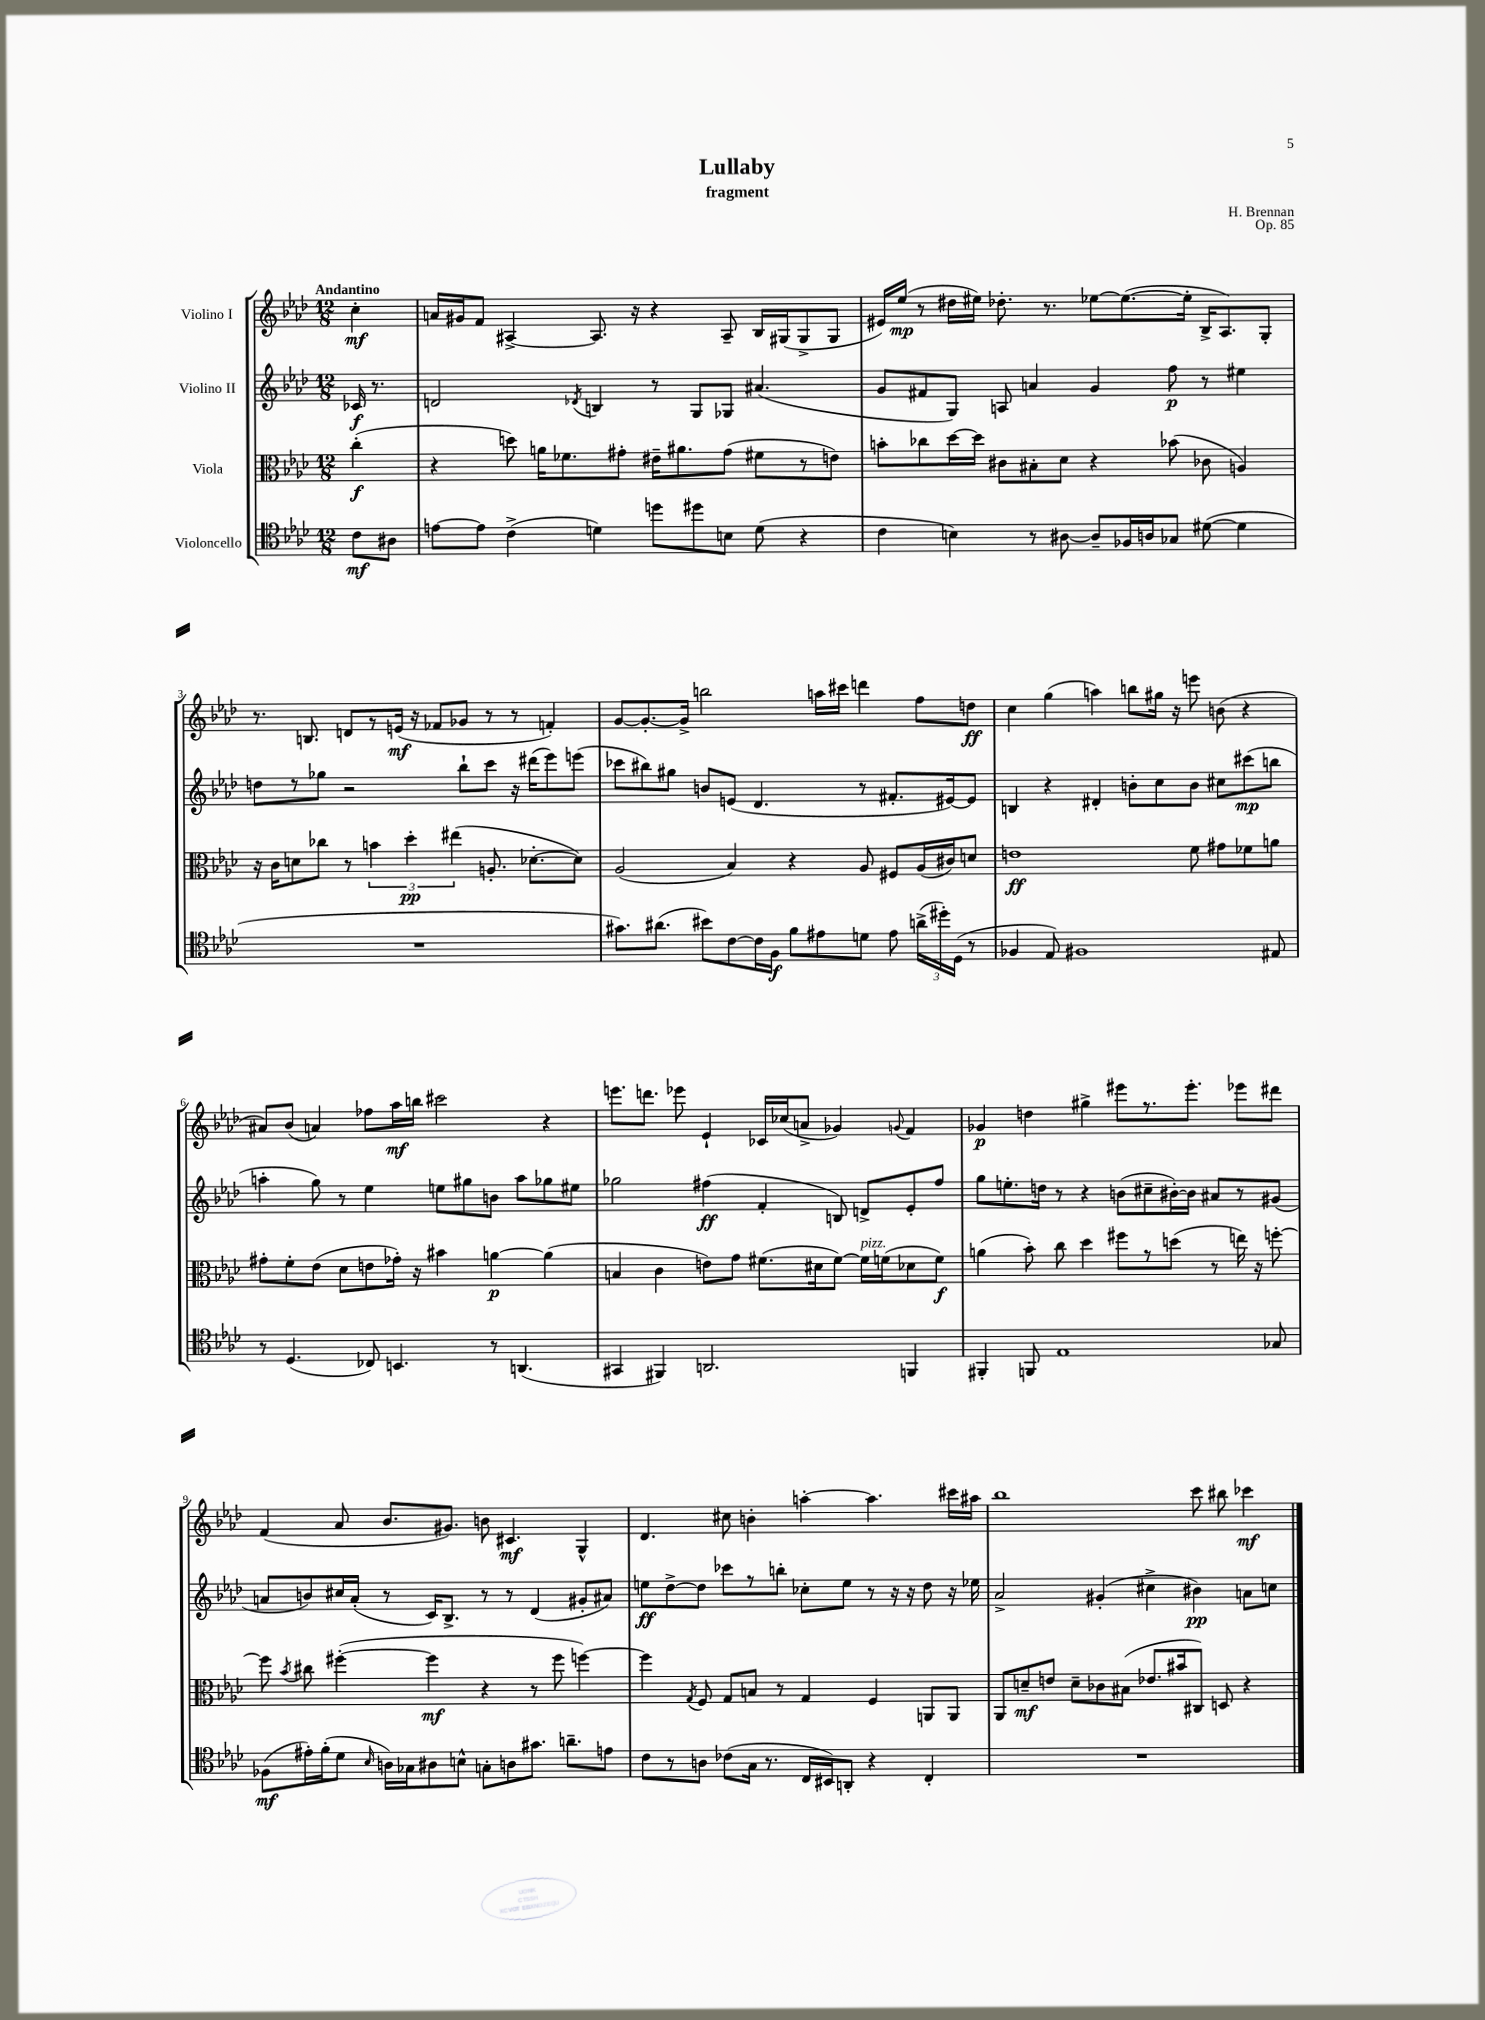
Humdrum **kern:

**kern	**kern	**kern	**kern
*staff4	*staff3	*staff2	*staff1
*clefC4	*clefC3	*clefG2	*clefG2
*k[b-e-a-d-]	*k[b-e-a-d-]	*k[b-e-a-d-]	*k[b-e-a-d-]
*M12/8	*M12/8	*M12/8	*M12/8
8c\L	(4cc'\	16c-/	4cc'\
.	.	8.r	.
8A#\J	.	.	.
=	=	=	=
[8e\L	4r	2d/	16a/LL
.	.	.	16g#/J
8e\]J	.	.	8f/J
(4c^\	8dd\)	.	[4A#^/
.	16a\LK	.	.
.	8.f-\	.	.
.	.	8qd-/	.
4d\)	.	4B/	8.A#/]
.	8g#'\J	.	.
.	.	.	16r
8dd\L	16e#~\LK	8r	4r
.	8.a#\	.	.
8dd#\	.	8G/L	.
8B\J	(8g#\J	8G-/J	8A#~/
(8d\	8f#\L	(4.a#/	16B-/LL
.	.	.	(16G#/J
4r	8r	.	8G#^/
.	8e\J)	.	8G#/J
=	=	=	=
4c\	8b'\L	8g/L	16e#/LL)
.	.	.	(16ee-/JJ
.	8cc-\	8f#/	8r
4B\)	[16dd-\L	8G/J)	16dd#\LL
.	16dd-\]JJ	.	16ee#\JJ)
.	8c#\L	8A/	8.dd-'\
8r	8B#'\	4a/	.
.	.	.	8.r
[8A#\	8d-\J	.	.
8A#~/]L	4r	4g/	[8ee-\L
16F-/L	.	.	(8.ee-\_
16A/J	.	.	.
8G-/J	(8b-\	8ff\	.
.	.	.	16ee-'\]Jk
([8d#\	8c-\	8r	16B-^/LK
.	.	.	8.A-/)
4d#\]	4A/)	4ee#\	.
.	.	.	8G'/J
=	=	=	=
1.r	16r	8dd\L	8.r
.	16c\LK	.	.
.	8d\	8r	.
.	.	.	8.B/
.	8cc-\J	8gg-\J	.
.	8r	2r	8d/L
.	6b\	.	8r
.	.	.	(16e/Jk
.	6dd-'\	.	.
.	.	.	16r
.	.	.	8f-/L
.	(6ee#\	.	.
.	.	8bb-`\L	8g-/J
.	8.A'/	8ccc\J	8r
.	.	16r	8r
.	[8.d-'\L	(16ddd#\LK	.
.	.	8eee-\)	4f'/)
.	8d-\]J)	(8eee\J	.
=	=	=	=
8.g#\L)	(2A-/	8ccc-\L	[8g/L
.	.	8bb#\)	8.g'/_
(8.a#\J	.	.	.
.	.	8gg#\J	.
.	.	.	16g^/]Jk
8b#\L)	.	8b/L	2bb\
[8c\	4B-/)	(8e/J	.
16c\]L	.	4.d-/	.
16F\JJ	.	.	.
8f\L	4r	.	.
8e#\	.	.	16aa\LL
.	.	.	16ccc#\JJ
8d\J	8A-/	8r	4ddd\
8e#\	8F#/L	8.f#'/L	.
(24a^\LL	(16A-/L	.	8ff\L
24dd#'\)	.	.	.
.	16c#/J)	[16e#/k)	.
(24D-\JJ	.	.	.
8r	8d/J	8e#/]J	8dd\J
=	=	=	=
4F-/	1e	4B/	4cc\
8E-/)	.	4r	(4gg\
1F#	.	.	.
.	.	4d#'/	4aa\)
.	.	8b'\L	8bb\L
.	.	8cc\	16gg#\Jk
.	.	.	16r
.	8f\	8b\J	8eee\
.	8g#\L	8cc#\L	(8b\
.	8f-\	(8ccc#\	4r
8E#/	8a\J	8bb\J	.
=	=	=	=
8r	8g#'\L	4aa'\	8a#/L)
(4.D-/	8f'\	.	(8b-/J
.	(8e-\J	8gg\)	4a/)
.	8d-\L	8r	.
8C-/)	8e\	4ee-\	8ff-\L
4.BB/	16g-'\Jk)	.	16aa-\L
.	16r	.	16bb\JJ
.	4b#\	8ee\L	2ccc#\
.	.	8gg#\	.
8r	[4a\	8b\J	.
(4.AA/	.	8aa\L	.
.	(4a\]	8gg-\	4r
.	.	8ee#\J	.
=	=	=	=
4GG#/	4B/	2gg-\	8.eee\L
.	.	.	8.ddd\J
4FF#/)	4c\	.	.
.	.	.	8eee-\
2.AA/	8e\L)	(4ff#\	4e-`/
.	8g\J	.	.
.	(8.f#\L	4f'/	16c-/LL
.	.	.	(16cc-/J
.	.	.	8a^/J
.	16d#\k	.	.
.	[8f#\J)	8B/)	4g-/)
.	16f#\]LL	8d^/L	.
.	(16f\J	.	.
.	.	.	8qqg/
4FF/	8d-\	8e-'/	4f/
.	8f\J)	8ff#/J	.
=	=	=	=
4FF#'/	(4a\	8gg\L	4g-/
.	.	8.ee'\	.
8FF/	8b-'\)	.	4dd\
.	.	16dd\Jk	.
1E-	8cc\	8r	.
.	4dd-\	4r	4gg#^\
.	8ff#\L	(8b\L	8eee#\L
.	8r	8cc#~\	8.r
.	(8dd\J	[16b#'\L)	.
.	.	16b#\]JJ	8.eee#'\J
.	8r	8a#/L	.
.	16ee\)	8r	8eee-\L
.	16r	.	.
8G-/	[8ff'\	(8g#/J	8ddd#\J
=	=	=	=
(8F-\L	8ff\]	8a/L	(4f/
.	8qb-/	.	.
16e#'\L)	8cc#\	8b/)	.
(16f'\J	.	.	.
8d-\J	([4ff#'\	16cc#/L	8a-/
.	.	(16a'/JJ	.
16qqB-/	.	.	.
16A\LL)	.	8r	8.b-/L
16G-\J	.	.	.
8A#\	4ff#\]	16c/LK)	.
.	.	8.B-^/J	8.g#/J)
8B^^\J	.	.	.
8G'\L	4r	8r	8b\
8A\	.	8r	4.c#/
8.g#\J	8r	(4d-/	.
.	8ff#\	.	.
8.a~\L	.	.	.
.	[4ff\)	8g#'/L	4G^^/
8e\J	.	8a#/J)	.
=	=	=	=
8c\L	4ff\]	8ee\L	4.d-/
8r	.	[8dd-^\	.
.	8qG/	.	.
8A\J	8F/	8dd-\]J	.
(8c-\L	8G/L	8ccc-\L	8cc#\
16G\Jk	8B/J	8r	4b'\
8.r	.	.	.
.	8r	8bb'\J	.
16C/LL	4G/	8cc-'\L	[4aa'\
16BB#/J)	.	.	.
8AA'/J	.	8ee\J	.
4r	4F/	8r	4.aa\]
.	.	16r	.
.	.	16r	.
4C'/	8AA/L	8dd-\	.
.	8AA/J	16r	16ccc#\LL
.	.	16ee-\	16aa#\JJ
=	=	=	=
1.r	8AA-/L	2a-^/	1bb-
.	8d~/	.	.
.	8e/J	.	.
.	8d~\L	.	.
.	8c-\	(4g#'/	.
.	(8B#\J	.	.
.	8.e-/L	4cc#^\	.
.	16b#/k	.	.
.	8C#/J)	4b#\)	8ccc\
.	8D/	.	8bb#\
.	4r	8a\L	4ccc-\
.	.	8cc\J	.
==	==	==	==
*-	*-	*-	*-
